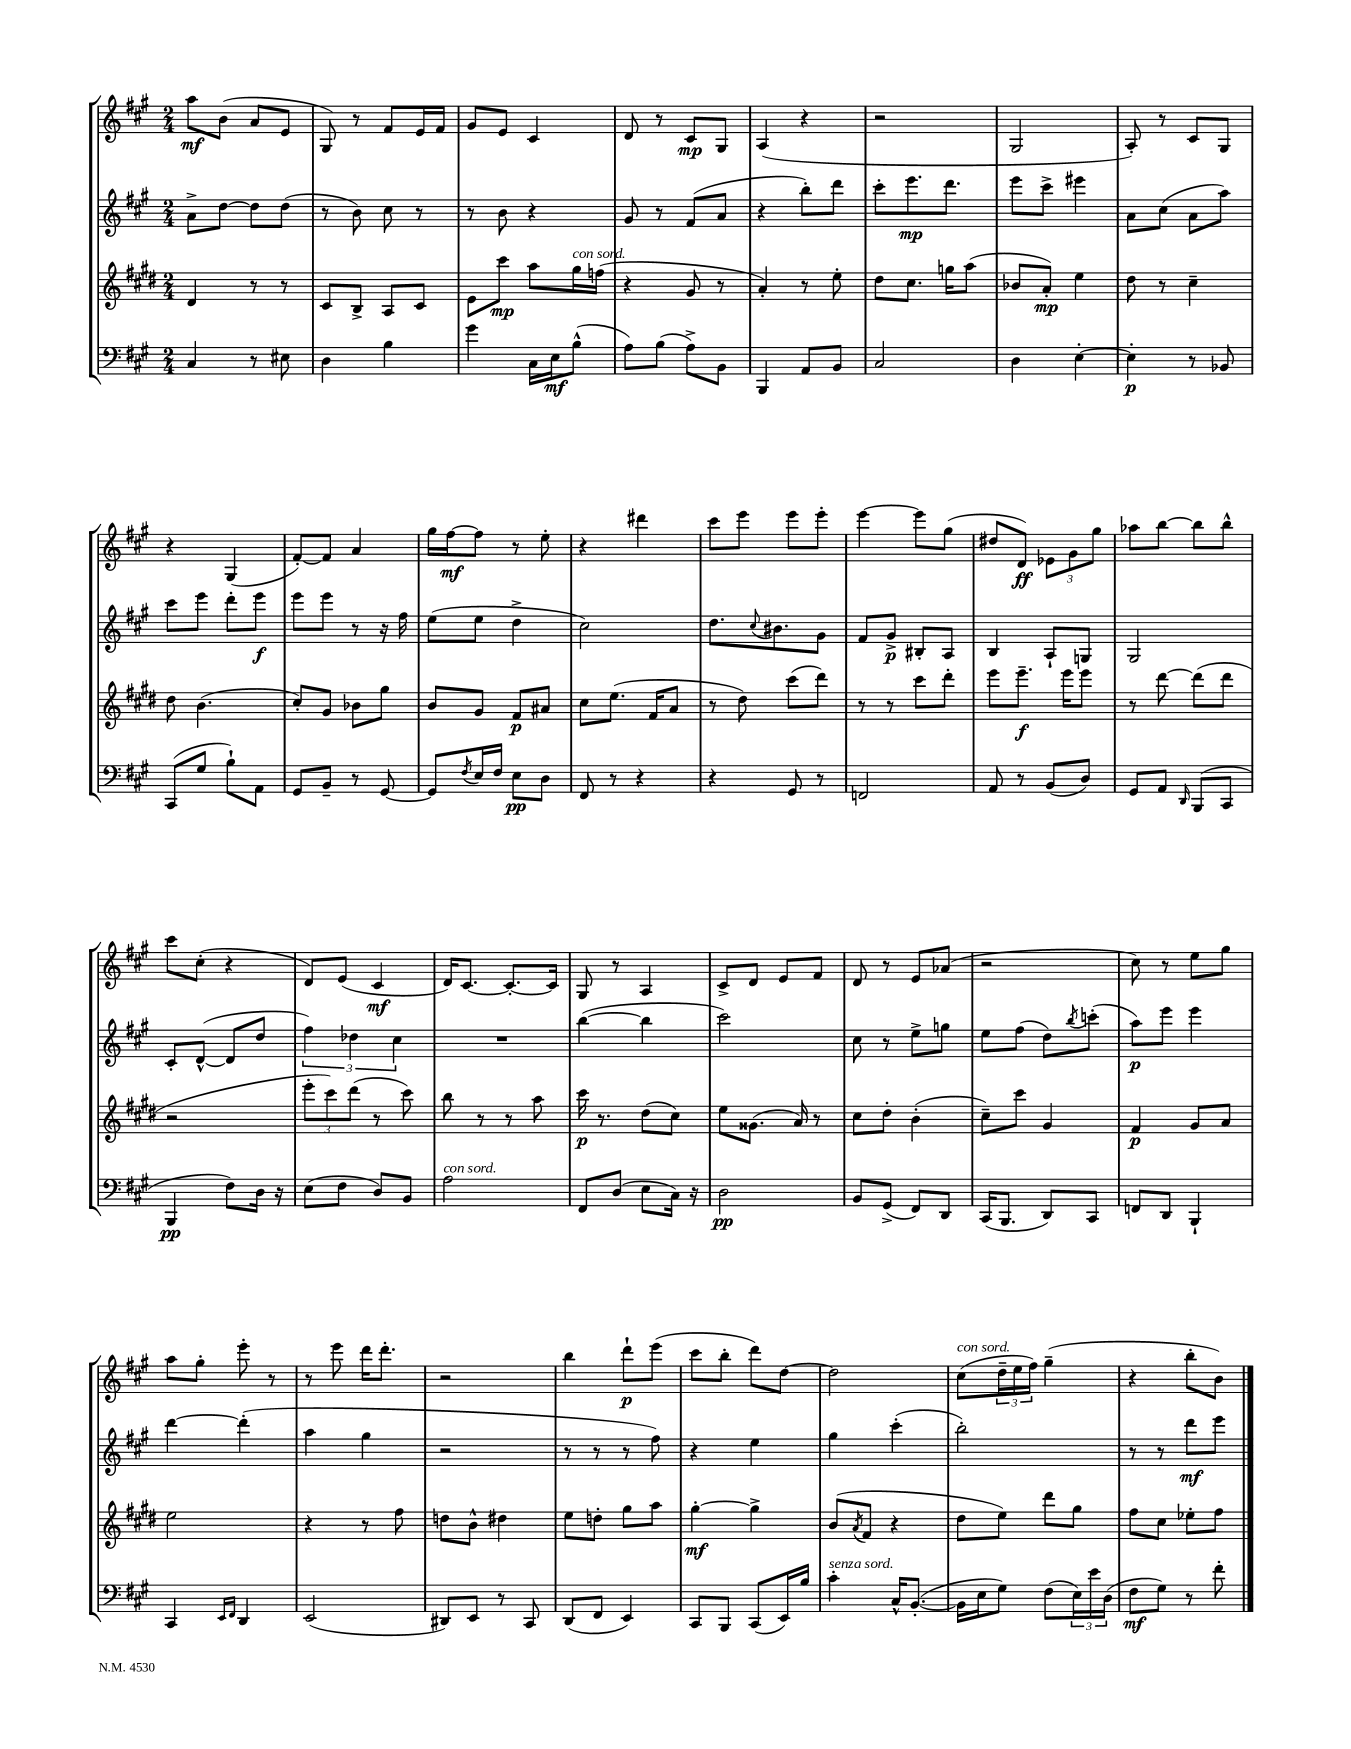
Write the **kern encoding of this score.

**kern	**kern	**kern	**kern
*staff4	*staff3	*staff2	*staff1
*clefF4	*clefG2	*clefG2	*clefG2
*k[f#c#g#]	*k[f#c#g#d#]	*k[f#c#g#]	*k[f#c#g#]
*M2/4	*M2/4	*M2/4	*M2/4
4C#/	4d#/	8a^\L	8aa\L
.	.	[8dd\J	(8b\J
8r	8r	8dd\]L	8a/L
8E#\	8r	(8dd\J	8e/J
=	=	=	=
4D\	8c#/L	8r	8G#/)
.	8B^/J	8b\)	8r
4B\	8A/L	8cc#\	8f#/L
.	8c#/J	8r	16e/L
.	.	.	16f#/JJ
=	=	=	=
4g#\	8e\L	8r	8g#/L
.	8ccc#\J	8b\	8e/J
16C#\LL	8aa\L	4r	4c#/
16E\J	.	.	.
(8B^^\J	16gg#\L	.	.
.	(16ff\JJ	.	.
=	=	=	=
8A\L)	4r	8g#/	8d/
(8B\J	.	8r	8r
8A^\L)	8g#/	(8f#/L	8c#/L
8BB\J	8r	8a/J	8G#/J
=	=	=	=
4BBB/	4a'/)	4r	(4A/
8AA/L	8r	8bb'\L)	4r
8BB/J	8ee'\	8ddd\J	.
=	=	=	=
2C#/	8dd#\L	8ccc#'\L	2r
.	8.cc#\J	8.eee\	.
.	16gg\LK	8.ddd\J	.
.	(8aa\J	.	.
=	=	=	=
4D\	8b-/L	8eee\L	2G#/
.	8a'/J)	8ccc#^\J	.
[4E'\	4ee\	4eee#\	.
=	=	=	=
4E'\]	8dd#\	8a\L	8A'/)
.	8r	(8cc#\J	8r
8r	4cc#~\	8a\L	8c#/L
8BB-/	.	8aa\J)	8G#/J
=	=	=	=
(8CC#/L	8dd#\	8ccc#\L	4r
8G#/J	(4.b\	8eee\J	.
8B`\L)	.	8ddd'\L	(4G#/
8AA\J	.	8eee\J	.
=	=	=	=
8GG#/L	8cc#'/L)	8eee\L	[8f#'/L)
8BB~/J	8g#/J	8eee\J	8f#/]J
8r	8b-\L	8r	4a/
[8GG#/	8gg#\J	16r	.
.	.	16ff#\	.
=	=	=	=
8GG#/]L	8b/L	(8ee\L	16gg#\LL
.	.	.	[16ff#\J
8qF#/	.	.	.
16E/L	8g#/J	8ee\J	8ff#\]J
16F#/JJ	.	.	.
8E\L	8f#/L	4dd^\	8r
8D\J	8a#/J	.	8ee'\
=	=	=	=
8FF#/	8cc#\L	2cc#\)	4r
8r	(8.ee\J	.	.
4r	.	.	4ddd#\
.	16f#/LK	.	.
.	8a/J	.	.
=	=	=	=
4r	8r	8.dd\L	8ccc#\L
.	8dd#\)	.	8eee\J
.	.	8qqcc#/	.
.	.	8.b#\	.
8GG#/	(8ccc#\L	.	8eee\L
8r	8ddd#\J)	8g#\J	8eee'\J
=	=	=	=
2FF/	8r	8f#/L	[4eee\
.	8r	8g#^/J	.
.	8ccc#\L	8B#'/L	8eee\]L
.	8ddd#'\J	8A/J	(8gg#\J
=	=	=	=
8AA/	8eee\L	4B/	8dd#/L
8r	8.eee~\J	.	8d/J)
(8BB/L	.	8A`/L	12e-\L
.	16eee\LK	.	.
.	.	.	12g#\
8D/J)	8eee\J	8G/J	.
.	.	.	12gg#\J
=	=	=	=
8GG#/L	8r	2G#/	8aa-\L
8AA/J	[8ddd#\	.	[8bb\J
16qqDD/	.	.	.
(8BBB/L	(8ddd#\]L	.	8bb\]L
8CC#/J	8ddd#\J	.	8bb^^\J
=	=	=	=
4BBB/	2r	8c#'/L	8ccc#\L
.	.	([8d^^/J	(8cc#'\J
8F#\L)	.	8d/]L	4r
16D\Jk	.	8dd/J	.
16r	.	.	.
=	=	=	=
(8E\L	12eee'\L	6ff#\)	8d/L)
.	12ccc#\)	.	.
8F#\J	.	.	(8e/J
.	(12ddd#\J	6dd-\	.
8D/L)	8r	.	4c#/
.	.	6cc#\	.
8BB/J	8ccc#\)	.	.
=	=	=	=
2A\	8bb\	2r	16d/LK)
.	.	.	[8.c#/J
.	8r	.	.
.	8r	.	8.c#'/_L
.	8aa\	.	.
.	.	.	16c#/]Jk
=	=	=	=
8FF#/L	16ccc#\	([4bb\	8G#/
.	8.r	.	.
(8D/J	.	.	8r
8E\L	(8dd#\L	4bb\]	4A/
16C#\Jk)	8cc#\J)	.	.
16r	.	.	.
=	=	=	=
2D\	8ee\L	2ccc#\)	8c#^/L
.	(8.g##\J	.	8d/J
.	.	.	8e/L
.	16a/)	.	.
.	8r	.	8f#/J
=	=	=	=
8BB/L	8cc#\L	8cc#\	8d/
(8GG#^/J	8dd#'\J	8r	8r
8FF#/L)	(4b'\	8ee^\L	8e/L
8DD/J	.	8gg\J	(8a-/J
=	=	=	=
(16CC#/LK	8cc#~\L)	8ee\L	2r
8.BBB/J	.	.	.
.	8ccc#\J	(8ff#\J	.
8DD/L)	4g#/	8dd\L)	.
.	.	8qbb/	.
8CC#/J	.	(8ccc'\J	.
=	=	=	=
8FF/L	4f#/	8aa\L)	8cc#\)
8DD/J	.	8eee\J	8r
4BBB`/	8g#/L	4eee\	8ee\L
.	8a/J	.	8gg#\J
=	=	=	=
4CC#/	2ee\	[4ddd\	8aa\L
.	.	.	8gg#'\J
16qqEE/LL	.	.	.
16qqFF#/JJ	.	.	.
4DD/	.	(4ddd'\]	8eee'\
.	.	.	8r
=	=	=	=
(2EE/	4r	4aa\	8r
.	.	.	8eee\
.	8r	4gg#\	16ddd\LK
.	.	.	8.ddd'\J
.	8ff#\	.	.
=	=	=	=
8DD#/L)	8dd\L	2r	2r
8EE/J	8b^^\J	.	.
8r	4dd#\	.	.
8CC#/	.	.	.
=	=	=	=
(8DD/L	8ee\L	8r	4bb\
8FF#/J	8dd'\J	8r	.
4EE/)	8gg#\L	8r	8ddd`\L
.	8aa\J	8ff#\)	(8eee\J
=	=	=	=
8CC#/L	[4gg#'\	4r	8ccc#\L
8BBB/J	.	.	8bb'\J
(8CC#/L	4gg#^\]	4ee\	8ddd\L)
16EE/L)	.	.	[8dd\J
16B/JJ	.	.	.
=	=	=	=
4c#'\	(8b/L	4gg#\	2dd\]
.	8qa/	.	.
.	8f#/J	.	.
16C#^^/LK	4r	(4ccc#'\	.
([8.BB'/J	.	.	.
=	=	=	=
16BB\]LL	8dd#\L	2bb'\)	(8cc#\L
16E\J	.	.	.
8G#\J)	8ee\J)	.	24dd~\L
.	.	.	24ee\
.	.	.	24ff#\JJ)
(8F#\L	8ddd#\L	.	(4gg#~\
24E\L)	8gg#\J	.	.
24e\	.	.	.
(24D\JJ	.	.	.
=	=	=	=
8F#\L	8ff#\L	8r	4r
8G#\J)	8cc#\J	8r	.
8r	8ee-'\L	8ddd\L	8bb'\L
8f#'\	8ff#\J	8eee\J	8b\J)
==	==	==	==
*-	*-	*-	*-
